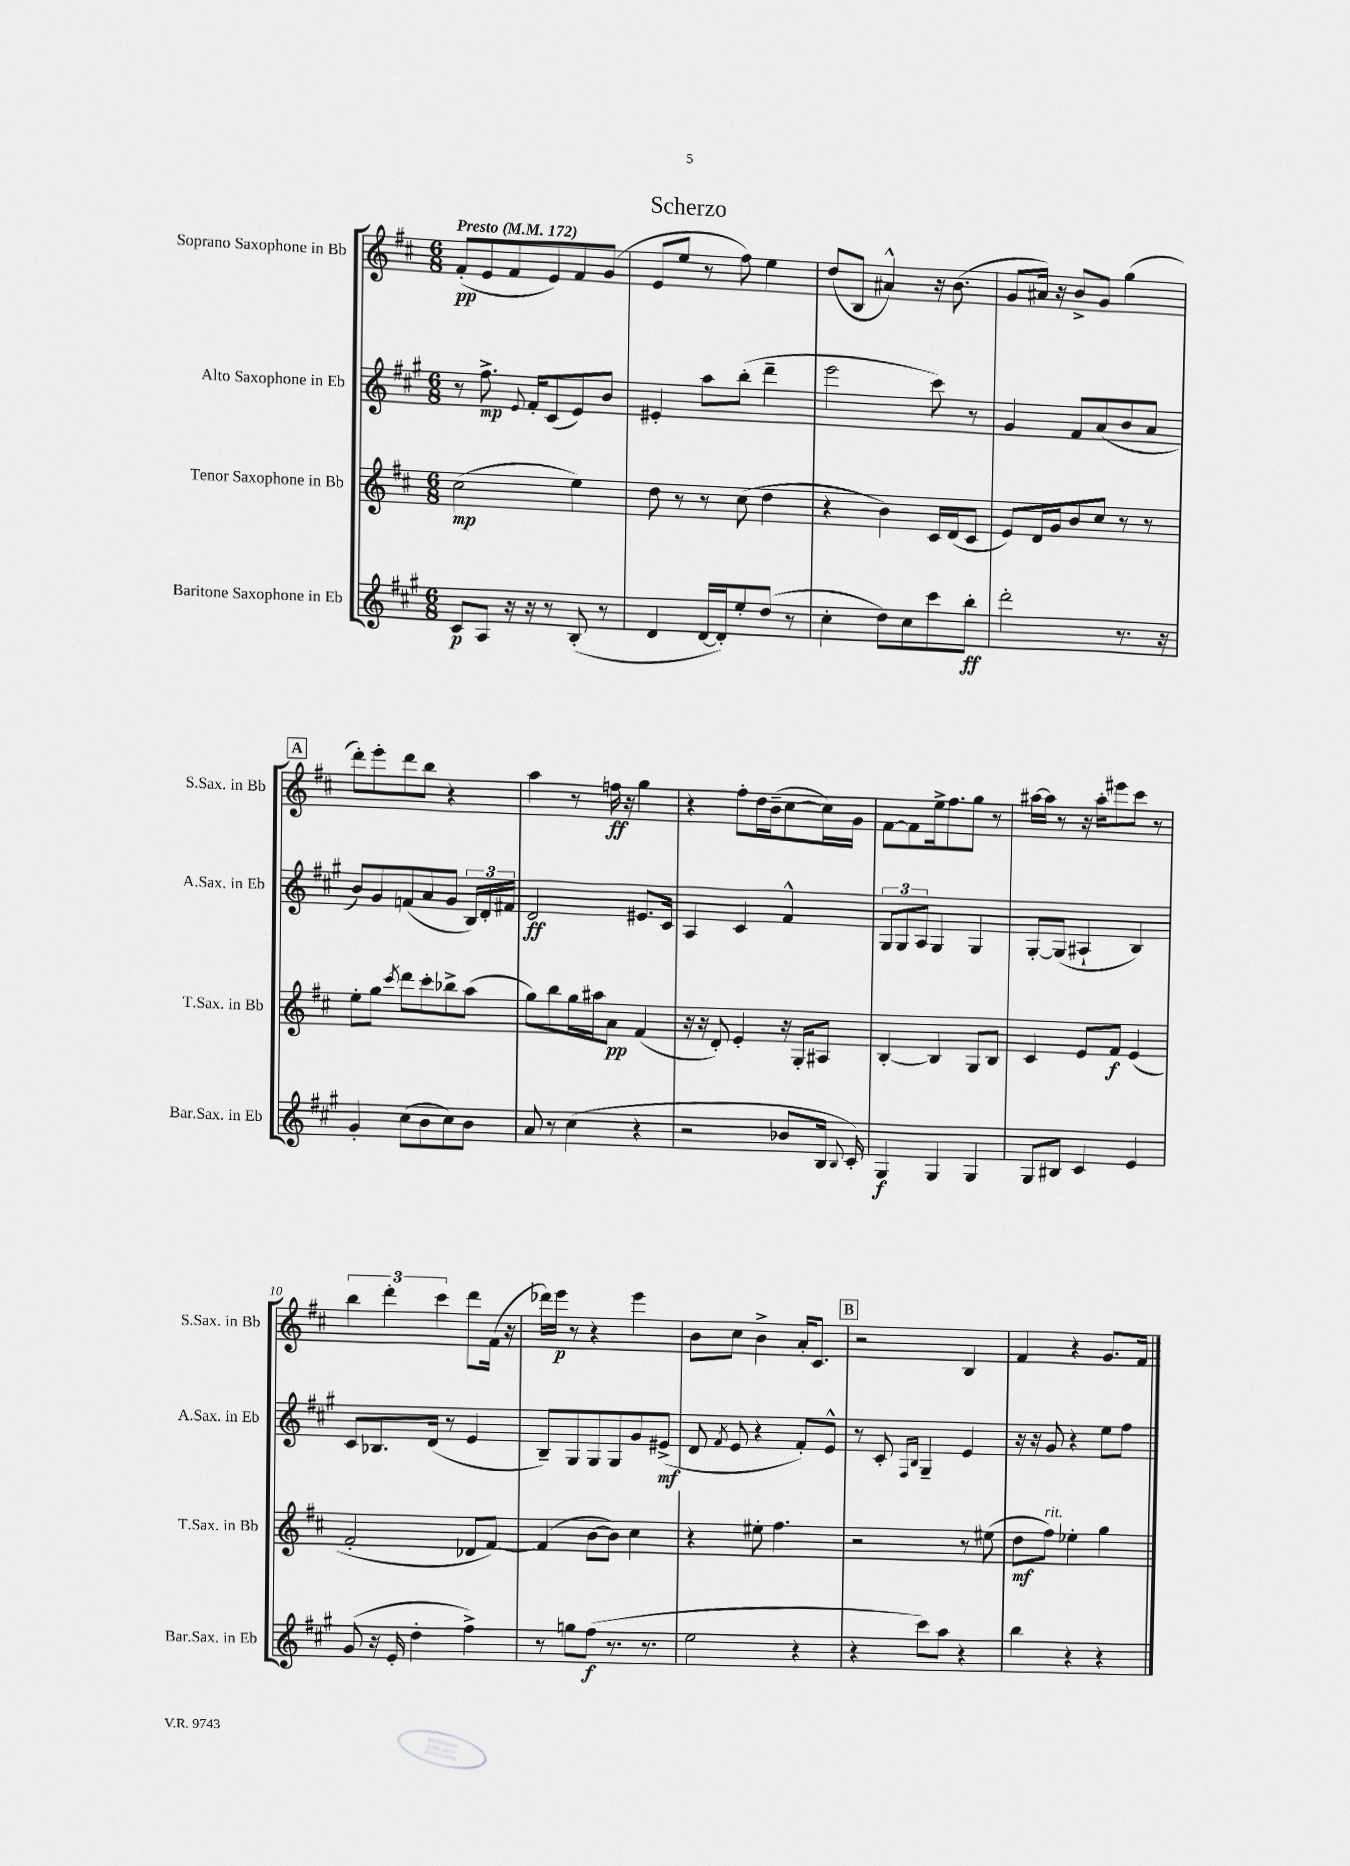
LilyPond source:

\header { title = "Scherzo" }
<<
\new StaffGroup <<
\new Staff = "s0" \with { instrumentName = "Soprano Saxophone in Bb" shortInstrumentName = "S.Sax. in Bb" } {
    \clef treble \key d \major \numericTimeSignature \time 6/8 \tempo "Presto" 4 = 172
    \autoBeamOff fis'8[-.\pp( e'8 fis'8 e'8) fis'8 g'8]( |
    e'8[ e''8] r8 fis''8) e''4 |
    d''8[( b8] ais'4-^) r16 b'8.( |
    g'8[ ais'16]) r16 b'8[-> g'8] g''4( |
    \mark \markup { \box "A" } d'''8[-.) e'''8-. d'''8 b''8] r4 |
    a''4 r8 f''16\ff r16 g''4 |
    r4 fis''8[-. d''16 b'16--( cis''8~ cis''16) g'16] |
    fis'8[~ fis'8 e''16-> fis''8. g''8] r8 |
    ais''16[~ ais''16] r8 r16 ais''16[-. eis'''8 cis'''8] r8 |
    \tuplet 3/2 { b''4 d'''4-. cis'''4 } d'''8[ fis'16]( r16 |
    des'''16[) e'''16]\p r8 r4 e'''4 |
    b'8[ cis''8] b'4-> a'16[-. cis'8.] |
    \mark \markup { \box "B" } r2 b4 |
    fis'4 r4 g'8.[ fis'16] \bar "|." |
}
\new Staff = "s1" \with { instrumentName = "Alto Saxophone in Eb" shortInstrumentName = "A.Sax. in Eb" } {
    \clef treble \key a \major \numericTimeSignature \time 6/8
    \autoBeamOff r8 fis''8.->\mp \appoggiatura { e'8 } fis'16[-. cis'8( e'8) b'8] |
    eis'4-. a''8[ b''8]-.( d'''4-- |
    e'''2 cis'''8) r8 |
    gis'4 fis'8[ a'8( b'8 a'8] |
    \mark \markup { \box "A" } b'8[) gis'8 f'8( a'8 gis'8] \tuplet 3/2 { b16[) d'16-. fis'16] } |
    d'2\ff eis'8.[ cis'16] |
    a4 cis'4 fis'4-^ |
    \tuplet 3/2 { gis8[ gis8 a8] } gis4 gis4 |
    gis8[~-. gis8]( ais4-! b4) |
    cis'8[ bes8. d'16]( r8 e'4 |
    b8[--) gis8 gis8 gis8 gis'8 eis'8]->\mf( |
    d'8 \acciaccatura { fis'8 } e'8 r4 fis'8[-.) e'8]-^ |
    \mark \markup { \box "B" } r8 cis'8-. \grace { fis16[ b16] } gis4-- e'4 |
    r16 r16 gis'8 r4 e''8[ fis''8] \bar "|." |
}
\new Staff = "s2" \with { instrumentName = "Tenor Saxophone in Bb" shortInstrumentName = "T.Sax. in Bb" } {
    \clef treble \key d \major \numericTimeSignature \time 6/8
    \autoBeamOff cis''2\mp( e''4) |
    d''8 r8 r8 cis''8( d''4 |
    r4 b'4) cis'16[ d'16( cis'8] |
    e'8[) d'16 g'16 b'8 cis''8] r8 r8 |
    \mark \markup { \box "A" } e''8[-. g''8] \acciaccatura { cis'''8 } d'''8[ cis'''8-. bes''8-> a''8]( |
    g''8[) b''8 g''16 ais''16 a'8]\pp fis'4( |
    r16 r16 d'8-.) e'4-. r16 g16[-. ais8] |
    b4~-. b4 g8[ b8] |
    cis'4 e'8[ fis'8]\f e'4( |
    fis'2-. des'8[ fis'8]~) |
    fis'4( b'8[~ b'8]) cis''4 |
    r4 eis''8-. fis''4. |
    \mark \markup { \box "B" } r2 r8 eis''8( |
    d''8[\mf fis''8]^\markup { \italic "rit." }) ees''4-. g''4 \bar "|." |
}
\new Staff = "s3" \with { instrumentName = "Baritone Saxophone in Eb" shortInstrumentName = "Bar.Sax. in Eb" } {
    \clef treble \key a \major \numericTimeSignature \time 6/8
    \autoBeamOff cis'8[\p a8] r16 r16 r8 b8-.( r8 |
    d'4 d'16[~ d'16-.) e''8-. d''8]( r8 |
    cis''4-. d''8[) cis''8 cis'''8 b''8]-.\ff |
    d'''2-. r8. r16 |
    \mark \markup { \box "A" } gis'4-. cis''8[( b'8 cis''8) b'8] |
    a'8 r8 cis''4( r4 |
    r2 bes'8[ b16] \appoggiatura { b8 } cis'16-.) |
    gis4\f gis4 gis4 |
    gis8[ bis8] cis'4 e'4 |
    gis'8( r16 e'16-. d''4-. fis''4->) |
    r8 g''8[ fis''8]\f( r8. r8. |
    e''2 r4 |
    \mark \markup { \box "B" } r4 cis'''8[) a''8] r4 |
    b''4 r4 r4 \bar "|." |
}
>>
>>
